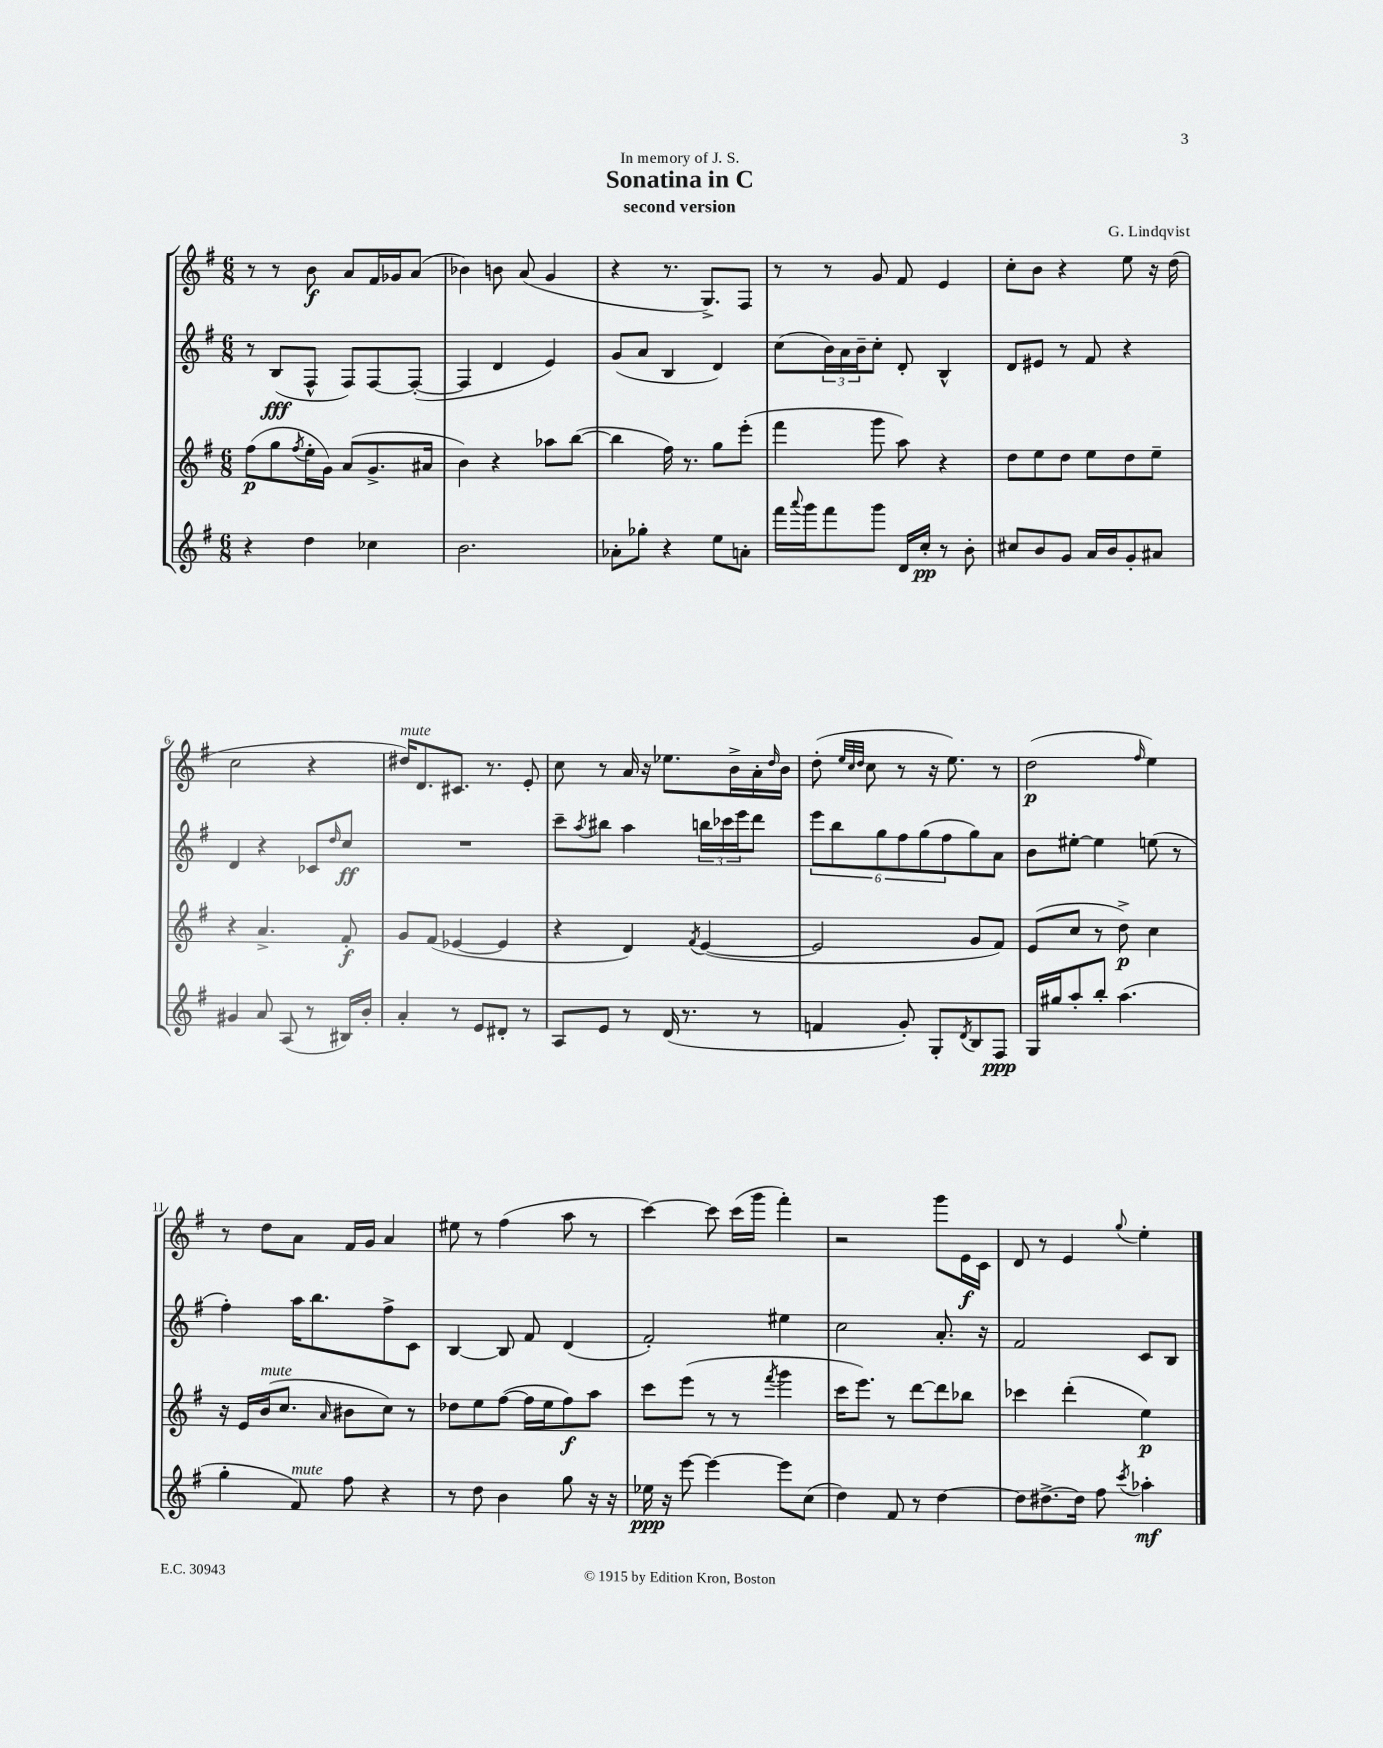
\header { title = "Sonatina in C" composer = "G. Lindqvist" subtitle = "second version" dedication = "In memory of J. S." }
<<
\new StaffGroup <<
\new Staff = "s0" {
    \clef treble \key g \major \numericTimeSignature \time 6/8
    r8 r8 b'8\f a'8 fis'16 ges'16 a'8( |
    bes'4) b'8 a'8( g'4 |
    r4 r8. g8.->) fis8 |
    r8 r8 g'8 fis'8 e'4 |
    c''8-. b'8 r4 e''8 r16 d''16( |
    c''2 r4 |
    dis''16^\markup { \italic "mute" }) d'8. cis'8. r8. e'8-. |
    c''8 r8 a'16 r16 ees''8. b'16-> a'16-. \grace { d''16 } b'16 |
    d''8-.( \grace { e''32 c''32 d''32 } c''8 r8 r16 e''8.) r8 |
    d''2\p( \grace { fis''16 } e''4) |
    r8 d''8 a'8 fis'16 g'16 a'4 |
    eis''8 r8 fis''4( a''8 r8 |
    c'''4~) c'''8 c'''16( g'''16 fis'''4-.) |
    r2 g'''8 e'16\f c'16 |
    d'8 r8 e'4 \appoggiatura { g''8 } e''4-. \bar "|." |
}
\new Staff = "s1" {
    \clef treble \key g \major \numericTimeSignature \time 6/8
    r8 b8\fff( fis8-^ fis8) fis8~ fis8~-.( |
    fis4 d'4 e'4) |
    g'8( a'8 b4 d'4) |
    c''8( \tuplet 3/2 { b'16) a'16 b'16-- } c''8-. d'8-. b4-^ |
    d'8 eis'8 r8 fis'8 r4 |
    d'4 r4 ces'8 \grace { d''16 } c''8\ff |
    R2. |
    c'''8-- \acciaccatura { a''8 } bis''8 a''4 \tuplet 3/2 { b''16 ces'''16 e'''16 } d'''8 |
    \tuplet 6/4 { e'''8 b''8 g''8 fis''8 g''8( fis''8 } g''8) a'8 |
    b'8 eis''8~-. eis''4 e''8( r8 |
    fis''4-.) a''16 b''8. fis''8-> c'8 |
    b4~ b8 fis'8 d'4( |
    fis'2-.) eis''4 |
    c''2 a'8.-. r16 |
    fis'2 c'8 b8 \bar "|." |
}
\new Staff = "s2" {
    \clef treble \key g \major \numericTimeSignature \time 6/8
    fis''8\p( g''8 \acciaccatura { fis''8 } e''16-. g'16) a'8( g'8.-> ais'16 |
    b'4) r4 aes''8 b''8~( |
    b''4 fis''16) r8. g''8 e'''8-.( |
    fis'''4 g'''8 a''8) r4 |
    d''8 e''8 d''8 e''8 d''8 e''8-- |
    r4 a'4.-> fis'8-.\f |
    g'8 fis'8( ees'4~ ees'4 |
    r4 d'4) \acciaccatura { fis'8 } e'4~( |
    e'2 g'8 fis'8) |
    e'8( c''8 r8 d''8->\p) c''4 |
    r16 e'16 b'16^\markup { \italic "mute" }( c''8. \grace { a'16 } bis'8 c''8) r8 |
    des''8 e''8 fis''8~( fis''16 e''16 fis''8\f) a''8 |
    c'''8 e'''8( r8 r8 \acciaccatura { fis'''8 } g'''4 |
    c'''16 e'''8.) r8 d'''8~ d'''8 bes''8 |
    ces'''4 d'''4-.( e''4\p) \bar "|." |
}
\new Staff = "s3" {
    \clef treble \key g \major \numericTimeSignature \time 6/8
    r4 d''4 ces''4 |
    b'2. |
    aes'8-. ges''8-. r4 e''8 a'8-. |
    fis'''16 \appoggiatura { a'''8 } g'''16 fis'''8 g'''8 d'16 c''16-.\pp r8 b'8-. |
    cis''8 b'8 g'8 a'16 b'16 g'8-. ais'8 |
    gis'4 a'8 a8( r8 bis16) b'16-. |
    a'4-. r8 e'8 dis'8-. r8 |
    a8 e'8 r8 d'16( r8. r8 |
    f'4 g'8-.) g8-. \acciaccatura { d'8 } b8 fis8\ppp |
    g16 gis''16 a''8-. b''8-. a''4.( |
    g''4-. fis'8^\markup { \italic "mute" }) fis''8 r4 |
    r8 d''8 b'4 g''8 r16 r16 |
    ees''16\ppp r16 e'''8~ e'''4~ e'''8 c''8( |
    d''4) fis'8 r8 d''4~ |
    d''8 dis''8.~-> dis''16 fis''8 \acciaccatura { c'''8 } aes''4-.\mf \bar "|." |
}
>>
>>
